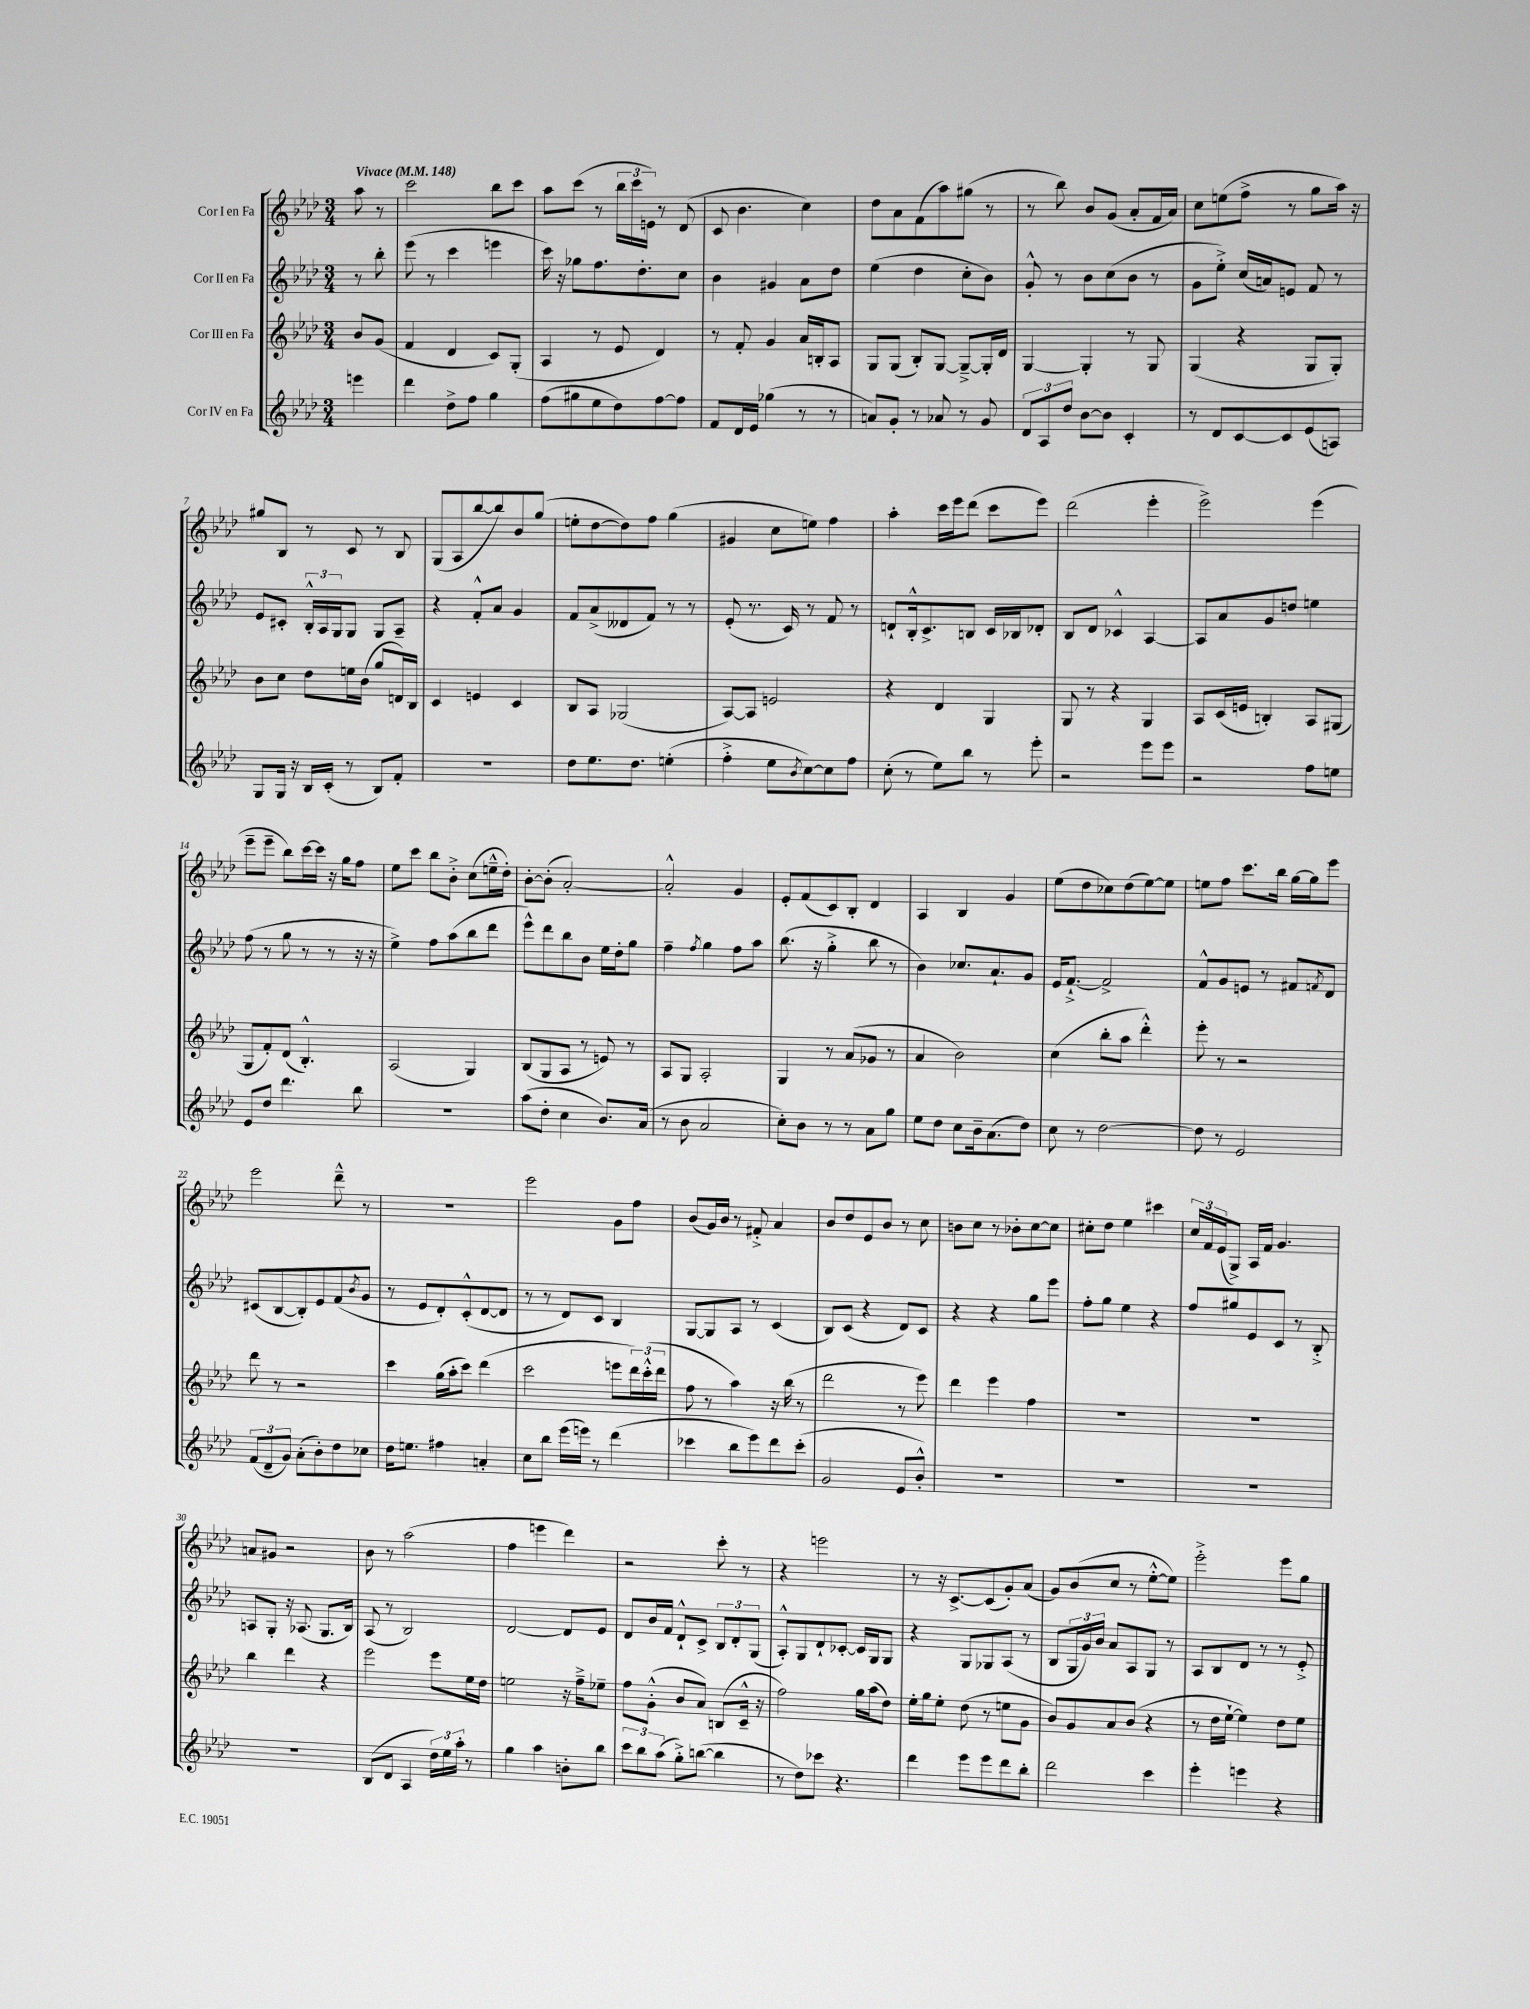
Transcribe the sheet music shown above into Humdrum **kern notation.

**kern	**kern	**kern	**kern
*staff4	*staff3	*staff2	*staff1
*clefG2	*clefG2	*clefG2	*clefG2
*k[b-e-a-d-]	*k[b-e-a-d-]	*k[b-e-a-d-]	*k[b-e-a-d-]
*M3/4	*M3/4	*M3/4	*M3/4
*MM148	*MM148	*MM148	*MM148
4eee	8b-	8r	8aa-
.	(8g	8bb-'	8r
=	=	=	=
4ddd-	4f	(8eee-	2ccc
.	.	8r	.
8dd-^	4d-	4ccc	.
8ff	.	.	.
4gg	8c)	4eee	8bb-
.	(8G'	.	8ccc
=	=	=	=
(8ff	4A-	16ccc)	8aa-
.	.	16r	.
8gg#	.	8gg-	(8ccc
8ee-	8r	8.ff	8r
8dd-)	8e-	.	24bb-
.	.	.	24ccc
.	.	8.dd-'	.
.	.	.	24e)
[8ff	4d-)	.	8r
8ff]	.	8cc	(8d-
=	=	=	=
8f	8r	4b-	8c
16d-	8f'	.	4.b-
16e-	.	.	.
(4gg-	4g	4g#	.
8r	16a-	8a-	4cc)
.	16B'	.	.
8r	8A-	8dd-	.
=	=	=	=
8a)	8G	(4ee-	8dd-
8g'	(8G	.	8a-
8r	8B-')	4dd-	(8f
8a-	[8G	.	8aa-)
8r	8G~^_	8cc'	(8gg#
8g	16G']	8b-)	8r
.	16d-	.	.
=	=	=	=
12d-	[4G	8g'^^	8r
12A-	.	.	.
.	.	8r	8bb-)
12dd-	.	.	.
[8b-	4G']	8b-	8b-
8b-]	.	(8cc	(8g
4c'	8r	8b-	8a-'
.	8G	8r	16f
.	.	.	16a-)
=	=	=	=
8r	(4G	8g	8cc
8d-	.	8ee-'^)	(8ee
[8c	4r	(16cc	8ff^
.	.	16a)	.
8c]	.	8e	8r
(8e-	8G	8f	8gg
8A)	8G')	8r	16aa-)
.	.	.	16r
=	=	=	=
8G	8b-	8e-	8gg#
16G	8cc	8c#'	8B-
16r	.	.	.
16B-	8dd-	24B-'^^	8r
.	.	24A-	.
(16c'	.	.	.
.	.	24G	.
8r	16ee	8G	8c
.	(16b-	.	.
8B-)	8gg	8G	8r
8f'	16d)	8A-~	8B-
.	16B-	.	.
=	=	=	=
2.r	4c	4r	(8G
.	.	.	8A-
.	4e	8f'^^	[8bb-
.	.	8a-	8bb-])
.	4c	4g	8b-
.	.	.	(8gg
=	=	=	=
8dd-	8B-	8f	8ee'
8.ee-	8A-	(8a-^	[8dd-
.	(2G-	8d--	8dd-])
8.dd-	.	.	.
.	.	8f)	8ff
(4ee'	.	8r	(4gg
.	.	8r	.
=	=	=	=
4ff'^	[8A-)	(8e-'	4g#
.	8A-]	8.r	.
8ee-	2e	.	8cc
.	.	16c)	.
8qb-	.	.	.
[8cc)	.	8r	8ee)
8cc]	.	8f	4ff
8ff	.	8r	.
=	=	=	=
(8cc'	4r	8d`	4aa-'
8r	.	16B-'^^	.
.	.	8.c^	.
8ee-)	4d-	.	16ccc
.	.	.	16eee-
8bb-	.	8B	(8ddd-
8r	4G	16c	8ccc
.	.	16B-	.
8eee-'	.	8d-'	8eee-)
=	=	=	=
2r	8G	8B-	(2ddd-
.	8r	8d-	.
.	4r	4c-^^	.
8eee-	4G	[4A-	4eee-'
8eee-	.	.	.
=	=	=	=
2r	8A-	8A-]	2eee-^)
.	(16c	8a-	.
.	16e	.	.
.	4B')	8g	.
.	.	8dd	.
8ff	8A-	4ee	(4eee-
8ee	(8G#	.	.
=	=	=	=
8e-	8G	(8ff	8eee-~
8dd-	8f')	8r	8eee-~
4.ddd-	(8d-	8gg	8bb-)
.	4.B-'^^)	8r	[16ccc
.	.	.	16ccc]
.	.	8r	16r
.	.	.	16gg
8bb-	.	16r	8ff
.	.	16r	.
=	=	=	=
2.r	(2A-	4ee-^)	8ee-
.	.	.	8ccc
.	.	8ff	8bb-
.	.	(8aa-	8b-'^
.	4G)	8bb-	(8cc
.	.	8ddd-	16ee~^^
.	.	.	16dd-')
=	=	=	=
(8aa-	(8B-	8eee-^^)	[8b-'
8dd-'	8G	8ddd-	(8b-']
4cc	8A-	8bb-	[2a-')
.	8r	8b-	.
8.b-)	8e)	16ee-	.
.	.	16dd-'	.
.	8r	8gg	.
(16a-	.	.	.
=	=	=	=
8r	8A-	4ff~	2a-'^^]
8b-	8G	.	.
.	.	8qff	.
2a-	2A-'	4gg	.
.	.	8ff	4g
.	.	8aa-	.
=	=	=	=
8cc')	4G	(8.bb-	8e-'
8b-	.	.	(8f
.	.	16r	.
8r	8r	4gg'^	8c)
8r	(8a-	.	8B-'
8a-	8g-	8bb-	4d-
8gg	8r	8r	.
=	=	=	=
8ee-	4a-	4b-)	4A-
8dd-	.	.	.
8cc	2b-)	8.cc-	4B-
16b-~	.	.	.
(8.a-	.	8.a-`	.
.	.	.	4g
8dd-)	.	8g	.
=	=	=	=
8cc	(4cc	16e-	(8ee-
.	.	[8.f`^	.
8r	.	.	8dd-
[2dd-	8bb-'	2f^]	8cc-)
.	8aa-	.	(8dd-
.	4ddd-'^^)	.	[8ee-)
.	.	.	8ee-]
=	=	=	=
8dd-]	8eee-'	8f^^	8ee
8r	8r	8g	8ff
2e-	2r	8e	8.ccc
.	.	8r	.
.	.	.	16bb-
.	.	8f#	[16gg
.	.	.	16gg]
.	.	8qf	.
.	.	8d-	8eee-
=	=	=	=
(12f	8ddd-	(8c#	2eee-
12d-~	.	.	.
.	8r	[8B-	.
12g)	.	.	.
(8a-'	2r	8B-'])	.
8b-')	.	8e-	.
8dd-	.	(8f	8ddd-~^^
.	.	8qb-	.
8cc-	.	8g	8r
=	=	=	=
16dd-	4ccc	8r	2.r
8.ee	.	.	.
.	.	8e-	.
4ff#	(16gg	8d-')	.
.	16aa-'	.	.
.	8ccc)	(8c'^^	.
4a'	(4ddd-	[8d-	.
.	.	8d-]	.
=	=	=	=
8cc	2ccc	8r	2eee-
8bb-	.	8r	.
(16eee-	.	8d-)	.
16eee)	.	.	.
8r	.	8c	.
(4ddd-	8eee	4B-	8g
.	24ddd-)	.	8ff
.	(24ccc'^^	.	.
.	24ddd-	.	.
=	=	=	=
4ccc-	8ff	[8G	(8b-
.	8r	8G]	16g)
.	.	.	16b-
8bb-	4aa-)	8A-	8r
8eee-)	.	8r	8f#'^
8ddd-	16r	(4c	4a-
.	(16bb-	.	.
(8ccc-'	8r	.	.
=	=	=	=
2g	2ddd-	8B-)	8b-
.	.	(8c	8dd-
.	.	4r	8e-
.	.	.	8b-
8e-	8r	8d-)	8r
8b-'^^)	8eee-)	8c	8cc
=	=	=	=
2.r	4ddd-	4r	8b
.	.	.	8cc
.	4eee-	4r	8r
.	.	.	8b-'
.	4ff	8gg	[8cc
.	.	8eee-	8cc]
=	=	=	=
2.r	2.r	8ff'	8cc#'
.	.	8gg	8dd-
.	.	4ee-	4ee-
.	.	4r	4ccc#
=	=	=	=
2.r	2.r	8ff	24cc
.	.	.	24f
.	.	.	(24e-
.	.	8gg#	8G^)
.	.	8e-	16A-
.	.	.	16f
.	.	8c	4.g
.	.	8r	.
.	.	8B-'^	.
=	=	=	=
2.r	4bb-	8A	8a
.	.	8G'	8g#
.	4ddd-	16r	2r
.	.	(8.A-	.
.	4r	8.G	.
.	.	16B-)	.
=	=	=	=
(8B-	2eee-	(8A-	8b-
8d-	.	8r	8r
4A-	.	2B-)	(2aa-
24dd-)	8eee-	.	.
24ee-	.	.	.
24aa-'	.	.	.
8r	16ee-	.	.
.	16dd-	.	.
=	=	=	=
4gg	2ee	[2d-	4ff
4aa-	.	.	4eee
8b'	16r	8d-]	4ddd-)
.	16ff~^	.	.
8bb-	8ee-~	8e-	.
=	=	=	=
12ccc	8ff	8d-	2r
12bb-	.	.	.
.	(8g'^^	16b-	.
(12aa-	.	.	.
.	.	16f	.
8gg'^)	8b-	8d-`^^	.
([8bb	8a-)	8c^	.
4bb]	(8B	12B-	8ccc'
.	.	12d-'	.
.	16c~^^	.	8r
.	.	(12G	.
.	16r	.	.
=	=	=	=
8r	2ff)	8A-'^^)	4r
8dd-)	.	8G	.
8ccc-	.	8d-`	2eee
4.r	.	[8c-'	.
.	16gg	16c-]	.
.	(16aa-	16G	.
.	8dd-)	8G	.
=	=	=	=
4ddd-	16ee-'	4r	8r
.	16gg	.	.
.	8ee-'	.	16r
.	.	.	[8.c^
8eee-	(8dd-	8G	.
8eee-	8r	8G-	(8c]
8ddd-	8ee	(8A-	8g')
8bb-'	8g	8r	(8a-
=	=	=	=
2ddd-	8b-)	8B-	8g)
.	8g	24G	(8b-
.	.	24g)	.
.	.	24b-	.
.	8a-	8a-	8cc
.	(8b-	8A-	8r
4ccc	4r	8G	[8ee-'^^
.	.	8r	8ee-])
=	=	=	=
4eee-'	8r	8A-	2eee-'^
.	16dd-	8B-	.
.	[16ee-`	.	.
4eee	4ee-])	8d-	.
.	.	8r	.
4r	8dd-	8r	8eee-
.	8ee-	8e-'^	8gg
==	==	==	==
*-	*-	*-	*-
